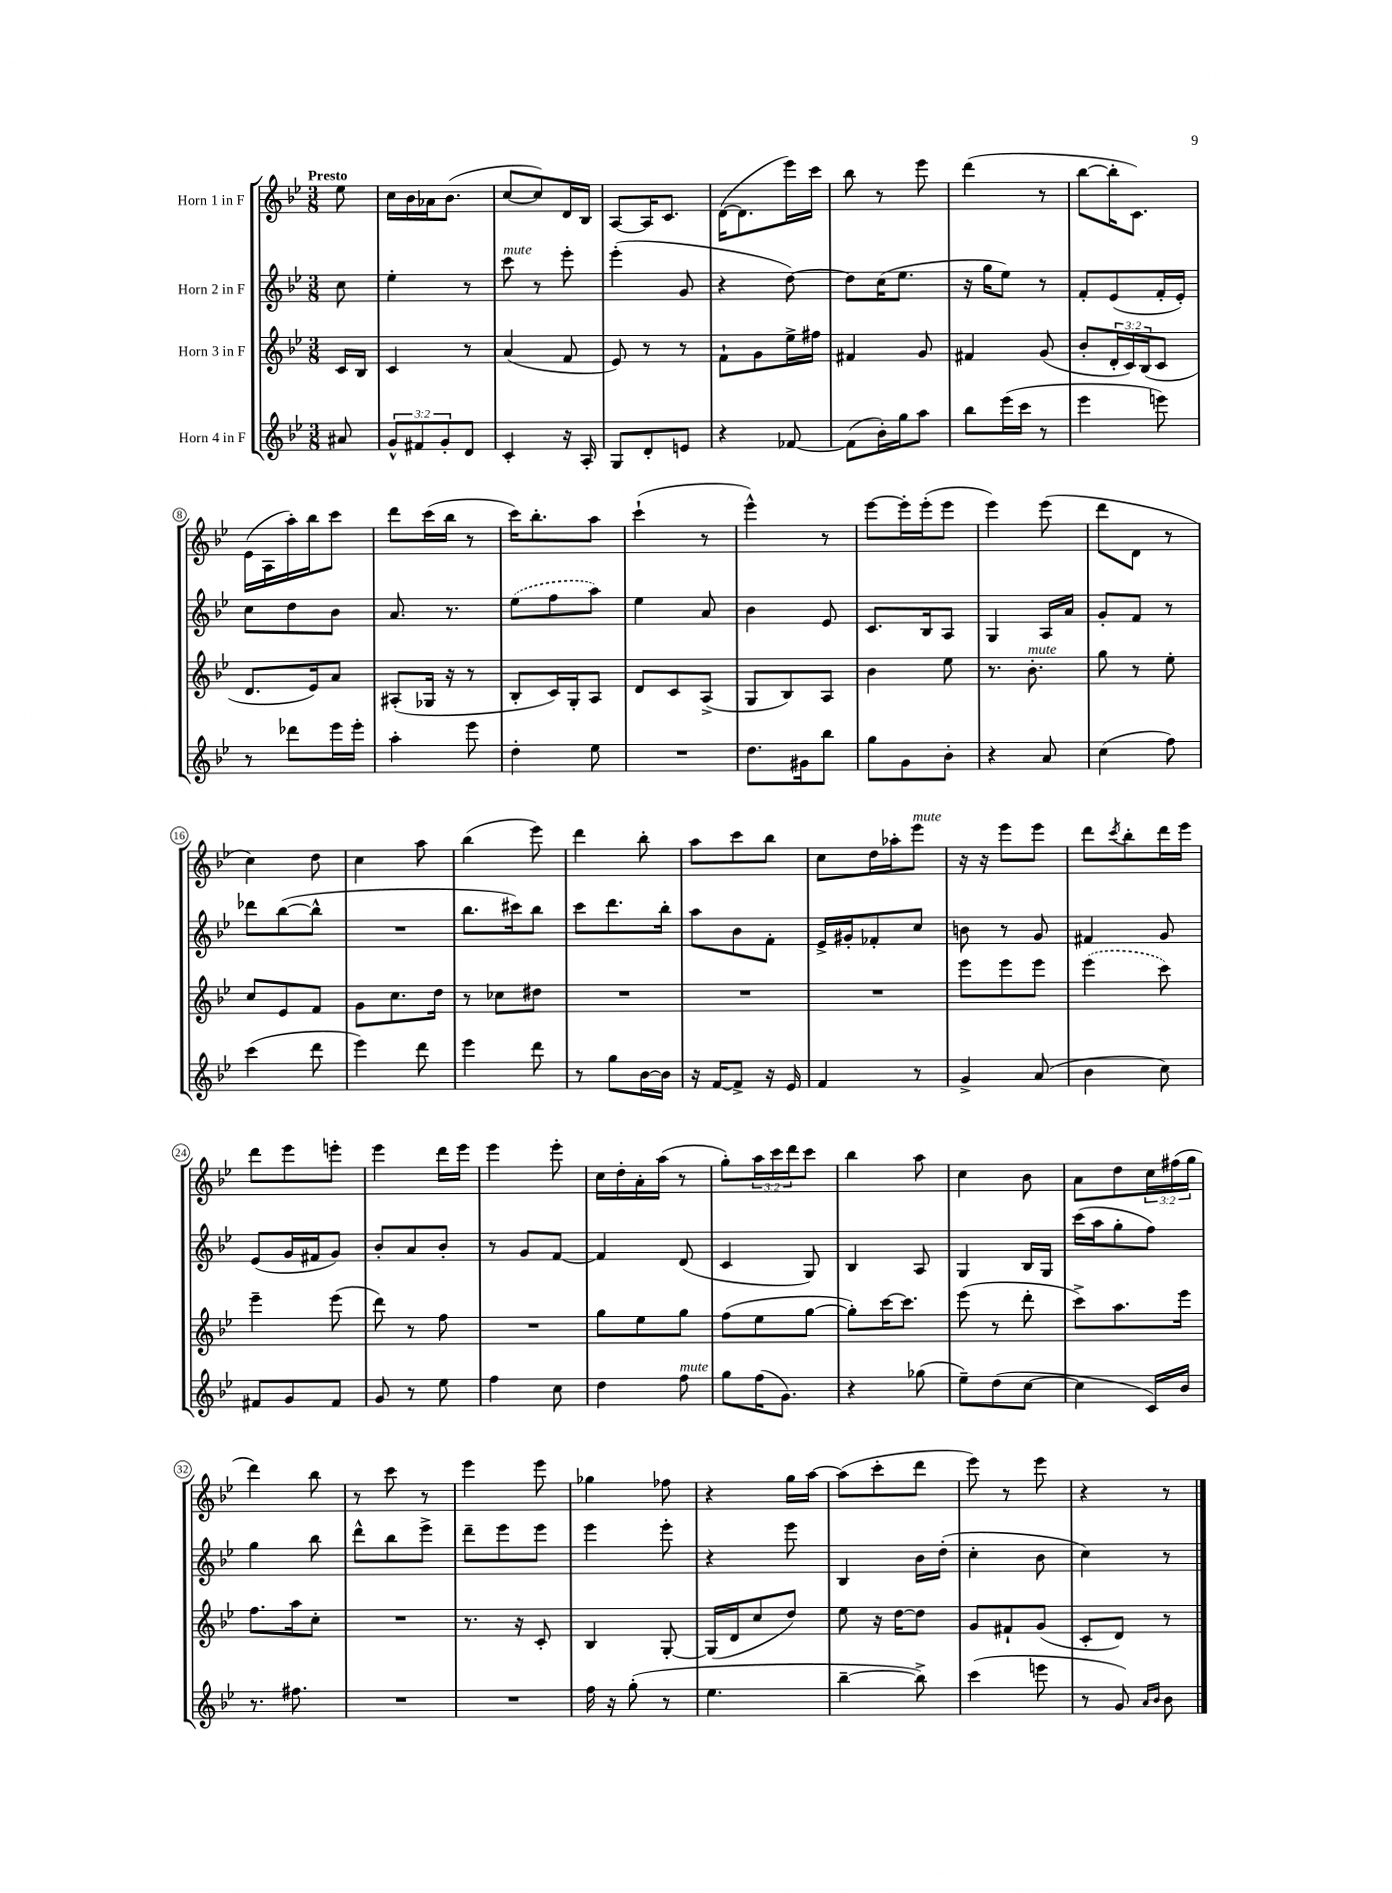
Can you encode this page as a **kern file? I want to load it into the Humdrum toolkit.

**kern	**kern	**kern	**kern
*part4	*part3	*part2	*part1
*staff4	*staff3	*staff2	*staff1
*I"Horn 4 in F	*I"Horn 3 in F	*I"Horn 2 in F	*I"Horn 1 in F
*clefG2	*clefG2	*clefG2	*clefG2
*k[b-e-]	*k[b-e-]	*k[b-e-]	*k[b-e-]
*M3/8	*M3/8	*M3/8	*M3/8
=	=	=	=
!	!	!	!LO:TX:a:B:t=Presto
8a#X/	16c/LL	8cc\	8ee-\
.	16B-/JJ	.	.
=1	=1	=1	=1
12g^^/L	4c/	4ee-'\	16cc\LL
.	.	.	16b-\
12f#X/	.	.	.
.	.	.	16a-X\J
12g'/	.	.	.
.	.	.	(8.b-\J
8d/J	8r	8r	.
=2	=2	=2	=2
!	!	!LO:TX:a:i:t=mute	!
4c'/	(4a/	8ccc\	[8cc/L
.	.	8r	8cc/])
16r	8f/	8eee-'\	16d/L
16A'/	.	.	16B-/JJ
=3	=3	=3	=3
8G/L	8e-/)	(4eee-'\	[8A/L
8d'/	8r	.	16A/K]
.	.	.	8.c/J
8en/J	8r	8g/	.
=4	=4	=4	=4
4r	8f`\L	4r	([16d\KL
.	.	.	8.d\]
.	8g\	.	.
[8f-X/	16ee-^\L	[8dd\)	16eee-\L)
.	16ff#X\JJ	.	16ccc\JJ
=5	=5	=5	=5
(8f-\L]	4f#X/	8dd\L]	8bb-\
16b-'\L)	.	(16cc\K	8r
16gg\J	.	8.ee-\J	.
8aa\J	8g/	.	8eee-\
=6	=6	=6	=6
8bb-\L	4f#X/	16r	(4ddd\
.	.	16gg\KL	.
(16eee-\L	.	8ee-\J)	.
16ccc\JJ	.	.	.
8r	(8g/	8r	8r
=7	=7	=7	=7
4eee-\	8b-'/L	8f'/L	[8bb-\L
.	24d'/L	(8e-/	16bb-'\K]
.	24c/)	.	.
.	.	.	8.c\J)
.	(24B-/J	.	.
8eeen\)	8c/J	16f'/L	.
.	.	16e-'/JJ)	.
!!LO:LB:g=z
=8	=8	=8	=8
8r	8.d/L	8cc\L	(16e-\LL
.	.	.	16A\
8ddd-X\L	.	8dd\	16aa'\)
.	16e-/k)	.	16bb-\J
16eee-\L	8a/J	8b-\J	8ccc\J
16eee-'\JJ	.	.	.
=9	=9	=9	=9
4aa'\	(8A#X'/L	8.a/	8ddd\L
.	16G-X/Jk	.	(16ccc\L
.	16r	8.r	16bb-\JJ
8eee-\	8r	.	8r
=10	=10	=10	=10
4dd'\	8B-'/L	(8ee-\L	16ccc\KL)
.	.	.	8.bb-'\
.	16c/L)	8ff\	.
.	16G'/J	.	.
8ee-\	8A/J	8aa\J)	8aa\J
=11	=11	=11	=11
4.r	8d/L	4ee-\	(4ccc`\
.	8c/	.	.
.	(8A^/J	8a/	8r
=12	=12	=12	=12
8.dd\L	8G/L	4b-\	4eee-^^\)
.	8B-/)	.	.
16g#X\k	.	.	.
8bb-\J	8A/J	8e-/	8r
=13	=13	=13	=13
8gg\L	4b-\	8.c/L	[8eee-\L
8g\	.	.	16eee-'\L]
.	.	16B-/k	(16eee-'\J
8b-'\J	8ee-\	8A/J	8eee-\J
=14	=14	=14	=14
4r	8.r	4G/	4eee-\)
!	!LO:TX:a:i:t=mute	!	!
.	8.b-'\	.	.
8a/	.	16A/LL	(8eee-\
.	.	16a/JJ	.
=15	=15	=15	=15
(4cc\	8gg\	8g'/L	8ddd\L
.	8r	8f/J	8d\J
8ff\)	8ee-'\	8r	8r
!!LO:LB:g=z
=16	=16	=16	=16
(4ccc\	8cc/L	8ddd-X\L	4cc\)
.	8e-/	([8bb-\	.
8ddd\	8f/J	8bb-^^\J]	8dd\
=17	=17	=17	=17
4eee-\)	8g\L	4.r	4cc\
.	8.cc\	.	.
8ddd\	.	.	8aa\
.	16dd\Jk	.	.
=18	=18	=18	=18
4eee-\	8r	8.bb-\L	(4bb-\
.	8cc-X\L	.	.
.	.	16ccc#X\k)	.
8ddd\	8dd#X\J	8bb-\J	8eee-\)
=19	=19	=19	=19
8r	4.r	8ccc\L	4ddd\
8gg\L	.	8.ddd\	.
[16b-\L	.	.	8bb-'\
16b-\JJ]	.	16bb-'\Jk	.
=20	=20	=20	=20
16r	4.r	8aa\L	8aa\L
[16f/KL	.	.	.
8f^/J]	.	8b-\	8ccc\
16r	.	8f'\J	8bb-\J
16e-/	.	.	.
=21	=21	=21	=21
4f/	4.r	16e-^/LL	8cc\L
.	.	16g#X'/J	.
.	.	8f-X'/	16dd\L
.	.	.	16aa-X'\J
!	!	!	!LO:TX:a:i:t=mute
8r	.	8cc/J	8eee-\J
=22	=22	=22	=22
4g^/	8eee-\L	8bn\	16r
.	.	.	16r
.	8eee-\	8r	8eee-\L
(8a/	8eee-\J	8g/	8eee-\J
=23	=23	=23	=23
4b-\	(4eee-\	4f#X/	8ddd\L
.	.	.	8qccc/
.	.	.	8bb-'\
8cc\)	8ccc\)	8g/	16ddd\L
.	.	.	16eee-\JJ
!!LO:LB:g=z
=24	=24	=24	=24
8f#X/L	4eee-~\	(8e-/L	8ddd\L
8g/	.	16g/L	8eee-\
.	.	16f#X/J	.
8f#/J	(8eee-\	8g/J)	8eeen'\J
=25	=25	=25	=25
8g/	8ddd\)	8b-'/L	4eee-\
8r	8r	8a/	.
8ee-\	8ff\	8b-'/J	16ddd\LL
.	.	.	16eee-\JJ
=26	=26	=26	=26
4ff\	4.r	8r	4eee-\
.	.	8g/L	.
8cc\	.	[8f/J	8eee-'\
=27	=27	=27	=27
4dd\	8gg\L	4f/]	16cc\LL
.	.	.	16dd'\
.	8ee-\	.	16a'\
.	.	.	(16aa\JJ
!LO:TX:a:i:t=mute	!	!	!
8ff\	8gg\J	(8d/	8r
=28	=28	=28	=28
8gg\L	(8ff\L	4c/	8gg'\L)
(16ff\K	8ee-\	.	24aa\L
.	.	.	24ccc\
8.g\J)	.	.	.
.	.	.	24ddd\J
.	[8gg\J	8G/)	8ccc\J
=29	=29	=29	=29
4r	8gg'\L])	4B-/	4bb-\
.	[16ccc\K	.	.
.	8.ccc\J]	.	.
(8gg-X\	.	8A/	8aa\
=30	=30	=30	=30
8ee-~\L)	(8eee-\	4G/	4cc\
(8dd\	8r	.	.
[8cc\J	8ddd'\	16B-/LL	8b-\
.	.	16G/JJ	.
=31	=31	=31	=31
4cc\]	8ccc^\L)	(16ccc\LL	8a\L
.	.	16aa\J	.
.	8.aa\	8gg'\	8dd\
16c/LL)	.	8ff\J)	24cc\L
.	.	.	(24ff#X\
16b-/JJ	16eee-\Jk	.	.
.	.	.	24gg\JJ
!!LO:LB:g=z
=32	=32	=32	=32
8.r	8.ff\L	4gg\	4ddd\)
8.ff#X\	16aa\k	.	.
.	8cc'\J	8bb-\	8bb-\
=33	=33	=33	=33
4.r	4.r	8ddd^^\L	8r
.	.	8bb-\	8ccc\
.	.	8eee-^\J	8r
=34	=34	=34	=34
4.r	8.r	8ddd~\L	4eee-\
.	.	8eee-\	.
.	16r	.	.
.	8c'/	8eee-\J	8eee-\
=35	=35	=35	=35
16ff\	4B-/	4eee-\	4gg-X\
16r	.	.	.
(8gg'\	.	.	.
8r	[8G'/	8eee-'\	8ff-X\
=36	=36	=36	=36
4.ee-\	(16G/LL]	4r	4r
.	16d/J	.	.
.	8cc/	.	.
.	8dd/J)	8eee-\	16gg\LL
.	.	.	[16aa\JJ
=37	=37	=37	=37
[4bb-~\	8ee-\	4B-/	(8aa\L]
.	16r	.	8ccc'\
.	[16dd\KL	.	.
8bb-^\])	8dd\J]	16b-\LL	8ddd\J
.	.	(16dd'\JJ	.
=38	=38	=38	=38
(4ccc\	8g/L	4cc'\	8eee-\)
.	8f#X`/	.	8r
8eeen\	(8g/J	8b-\	8eee-\
=39	=39	=39	=39
8r	8c'/L	4cc\)	4r
8g/)	8d/J)	.	.
16qqa/LL	.	.	.
16qqb-/JJ	.	.	.
8b-\	8r	8r	8r
==	==	==	==
*-	*-	*-	*-
